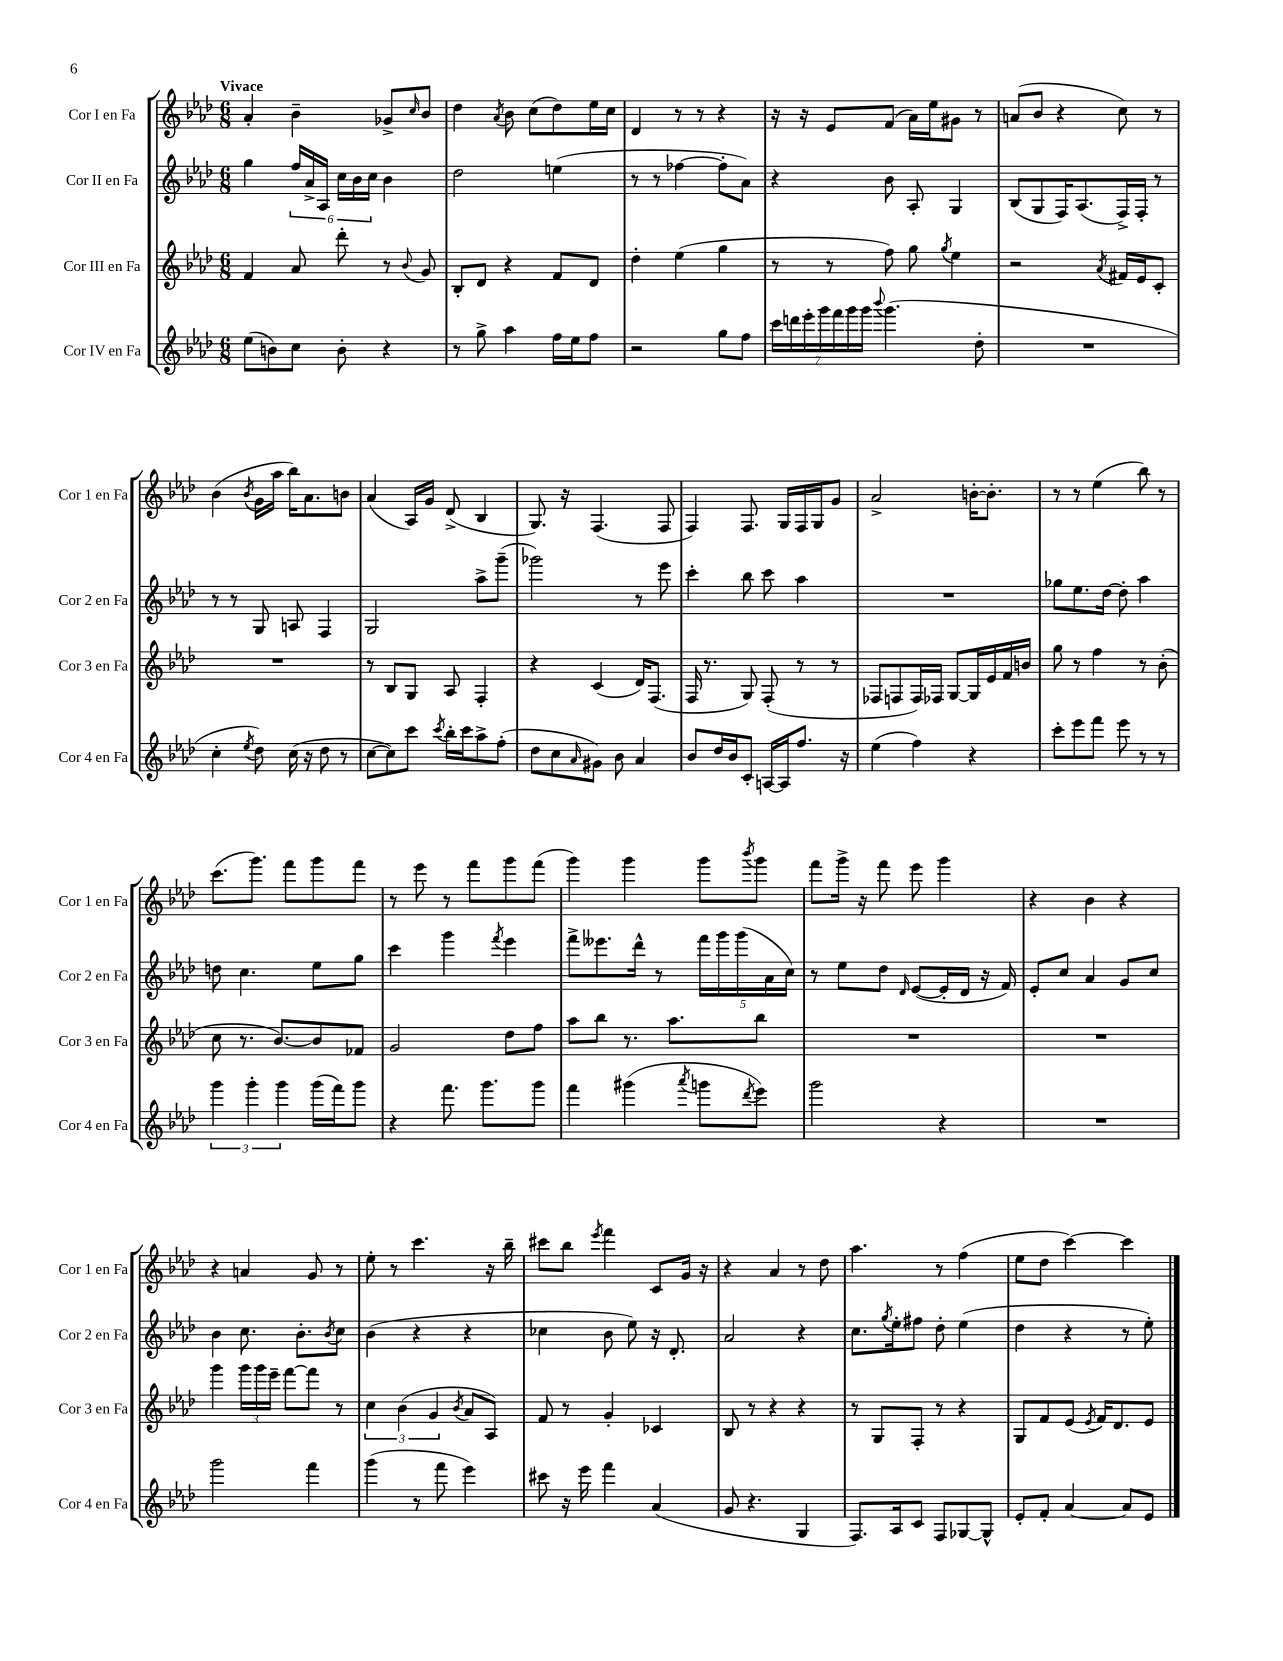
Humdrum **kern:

**kern	**kern	**kern	**kern
*part4	*part3	*part2	*part1
*staff4	*staff3	*staff2	*staff1
*I"Cor IV en Fa	*I"Cor III en Fa	*I"Cor II en Fa	*I"Cor I en Fa
*I'Cor 4 en Fa	*I'Cor 3 en Fa	*I'Cor 2 en Fa	*I'Cor 1 en Fa
*clefG2	*clefG2	*clefG2	*clefG2
*k[b-e-a-d-]	*k[b-e-a-d-]	*k[b-e-a-d-]	*k[b-e-a-d-]
*M6/8	*M6/8	*M6/8	*M6/8
=1	=1	=1	=1
!	!	!	!LO:TX:a:B:t=Vivace
(8ee-\L	4f/	4gg\	4a-'/
8bn\)	.	.	.
8cc\J	8a-/	24ff/LL	4b-~\
.	.	24a-^/	.
.	.	24A-/JJ	.
8b'\	8ddd-'\	24cc\LL	.
.	.	24b-\	.
.	.	24cc\JJ	.
4r	8r	4b-\	8g-X^/L
.	8qqb-/	.	16qqcc/
.	8g/	.	8b-/J
=2	=2	=2	=2
8r	8B-'/L	2dd-\	4dd-\
8gg^\	8d-/J	.	.
.	.	.	8qa-/
4aa-\	4r	.	8b-\
.	.	.	(8cc\L
16ff\LL	8f/L	(4een\	8dd-\)
16ee-\J	.	.	.
8ff\J	8d-/J	.	16ee-\L
.	.	.	16cc\JJ
=3	=3	=3	=3
2r	4dd-'\	8r	4d-/
.	.	8r	.
.	(4ee-\	[4ff-X\	8r
.	.	.	8r
8gg\L	4gg\	8ff-'\L]	4r
8ff\J	.	8a-\J)	.
=4	=4	=4	=4
28ccc\LL	8r	4r	16r
28dddn\	.	.	.
.	.	.	16r
28eee-'\	.	.	.
28ggg\	.	.	.
.	8r	.	8e-/L
28fff\	.	.	.
28ggg\	.	.	.
28ggg\JJ	.	.	.
8qqbbb-/	.	.	.
(4.ggg\	8ff\)	8b-\	(8f/J
.	8gg\	8A-'/	16a-\LL)
.	.	.	16ee-\J
.	8qgg/	.	.
.	4ee-\	4G/	8g#X\J
8dd-'\	.	.	8r
=5	=5	=5	=5
2.r	2r	(8B-/L	(8an/L
.	.	8G/	8b-/J
.	.	16F/K)	4r
.	.	(8.A-/	.
.	8qa-/	.	.
.	16f#X/LL	16F^/L)	8cc\)
.	16e-/J	16F'/JJ	.
.	8c'/J	8r	8r
!!LO:LB:g=z
=6	=6	=6	=6
4cc'\	2.r	8r	(4b-\
.	.	8r	.
8qee-/	.	.	8qb-/
8dd-\)	.	8G/	16g\LL
.	.	.	16aa-\JJ
(16cc\	.	8An/	16bb-\KL)
16r	.	.	8.a-\
8dd-\	.	4F/	.
8r	.	.	8bn\J
=7	=7	=7	=7
[8cc\L	8r	2G/	(4a-/
8cc\])	8B-/L	.	.
8ccc\J	8G/J	.	16A-/LL)
.	.	.	16g/JJ
8qccc/	.	.	.
16bb-'\LL	8A-/	.	(8d-^/
16ccc\J	.	.	.
8aa-^\	4F'/	8aa-^\L	4B-/
(8ff'\J	.	(8ggg~\J	.
=8	=8	=8	=8
8dd-\L	4r	2ggg-X\)	8.G/)
8cc\	.	.	.
.	.	.	16r
16qqa-/	.	.	.
8g#X\J)	(4c/	.	(4.F/
8b-\	.	.	.
4a-/	16d-/KL)	8r	.
.	(8.F/J	.	.
.	.	8eee-\	8F/
=9	=9	=9	=9
8b-/L	16F/	4ccc'\	4F/)
.	8.r	.	.
16dd-/L	.	.	.
16b-/J	.	.	.
8c'/J	8G/)	8bb-\	8.F/
[16An/LL	(8F'/	8ccc\	.
16A/J]	.	.	16G/LL
8.ff/J	8r	4aa-\	16F/
.	.	.	16G/J
.	8r	.	8g/J
16r	.	.	.
=10	=10	=10	=10
(4ee-\	8F-X/L	2.r	2a-^/
.	8Fn/	.	.
4ff\)	16F/L)	.	.
.	16F-X/JJ	.	.
.	[8G/L	.	.
4r	16G/L]	.	[16bn'\KL
.	16e-/	.	8.b'\J]
.	16f/	.	.
.	16bn/JJ	.	.
=11	=11	=11	=11
8ccc'\L	8gg\	8gg-X\L	8r
8eee-\	8r	8.ee-\	8r
8fff\J	4ff\	.	(4ee-\
.	.	[16dd-\Jk	.
8eee-\	.	8dd-'\]	.
8r	8r	4aa-\	8bb-\)
8r	(8b-'\	.	8r
!!LO:LB:g=z
=12	=12	=12	=12
6ggg\	8cc\	8ddn\	(8.ccc\L
.	8.r	4.cc\	.
6ggg'\	.	.	.
.	.	.	8.ggg\J)
.	[8.b-/L)	.	.
6ggg\	.	.	.
.	.	.	8fff\L
(16ggg\LL	8b-/]	8ee-\L	8ggg\
16fff\J)	.	.	.
8ggg\J	8f-X/J	8gg\J	8fff\J
=13	=13	=13	=13
4r	2g/	4ccc\	8r
.	.	.	8eee-\
8.fff\	.	4ggg\	8r
.	.	.	8fff\L
8.ggg\L	.	.	.
.	.	8qfff/	.
.	8dd-\L	4eee-\	8ggg\
8ggg\J	8ff\J	.	(8fff\J
=14	=14	=14	=14
4fff\	8aa-\L	8fff^\L	4ggg\)
.	8bb-\J	8.eee--X\	.
(4ggg#X\	8.r	.	4ggg\
.	.	16ddd-^^\Jk	.
.	.	8r	.
.	8.aa-\L	.	.
8qaaa-/	.	.	.
8gggn\L	.	20fff\LL	8ggg\L
.	.	20ggg\	.
.	.	(20ggg\	.
8qddd-/	.	.	8qbbb-/
8eee-\J)	8bb-\J	.	8ggg\J
.	.	20a-\	.
.	.	20cc\JJ)	.
=15	=15	=15	=15
2ggg\	2.r	8r	8fff\L
.	.	8ee-\L	16ggg^\Jk
.	.	.	16r
.	.	8dd-\J	8fff\
.	.	16qqd-/	.
.	.	([8e-/L	8eee-\
4r	.	16e-'/L]	4ggg\
.	.	16d-/JJ	.
.	.	16r	.
.	.	16f/)	.
=16	=16	=16	=16
2.r	2.r	8e-'/L	4r
.	.	8cc/J	.
.	.	4a-/	4b-\
.	.	8g/L	4r
.	.	8cc/J	.
!!LO:LB:g=z
=17	=17	=17	=17
2ggg\	4ggg\	4b-\	4r
.	24ggg\LL	8.cc\	4an/
.	24ggg\	.	.
.	24eee-~\JJ	.	.
.	[8fff\L	.	.
.	.	8.b-'\L	.
4fff\	8fff\J]	.	8g/
.	.	8qb-/	.
.	8r	8cc\J	8r
=18	=18	=18	=18
(4ggg\	6cc\	(4b-\	8ee-'\
.	.	.	8r
.	(6b-\	.	.
8r	.	4r	4.ccc\
.	6g/	.	.
8fff\	.	.	.
.	8qb-/	.	.
4eee-\)	8a-/L	4r	.
.	8A-/J)	.	16r
.	.	.	16bb-~\
=19	=19	=19	=19
8ccc#X\	8f/	4cc-X\	8ccc#X\L
16r	8r	.	8bb-\J
16eee-\	.	.	.
.	.	.	8qeee-/
4fff\	4g'/	8b-\	4fff\
.	.	8ee-\)	.
(4a-/	4c-X/	16r	8c/L
.	.	8.d-'/	.
.	.	.	16g/Jk
.	.	.	16r
=20	=20	=20	=20
8g/	8B-/	2a-/	4r
4.r	8r	.	.
.	4r	.	4a-/
4G/	4r	4r	8r
.	.	.	8dd-\
=21	=21	=21	=21
8.F/L)	8r	8.cc\L	4.aa-\
.	8G/L	.	.
.	.	8qgg/	.
16A-/k	.	16ee-'\k	.
8c/J	8F'/J	8ff#X\J	.
8F/L	8r	8dd-'\	8r
[8G-X/	4r	(4ee-\	(4ff\
8G-^^/J]	.	.	.
=22	=22	=22	=22
8e-'/L	8G/L	4dd-\	8ee-\L
8f'/J	8f/	.	8dd-\J
[4a-/	(8e-/J	4r	[4ccc\)
.	8qe-/	.	.
.	16f/KL)	.	.
.	8.d-/	.	.
8a-/L]	.	8r	4ccc\]
8e-/J	8e-/J	8ee-'\)	.
==	==	==	==
*-	*-	*-	*-
